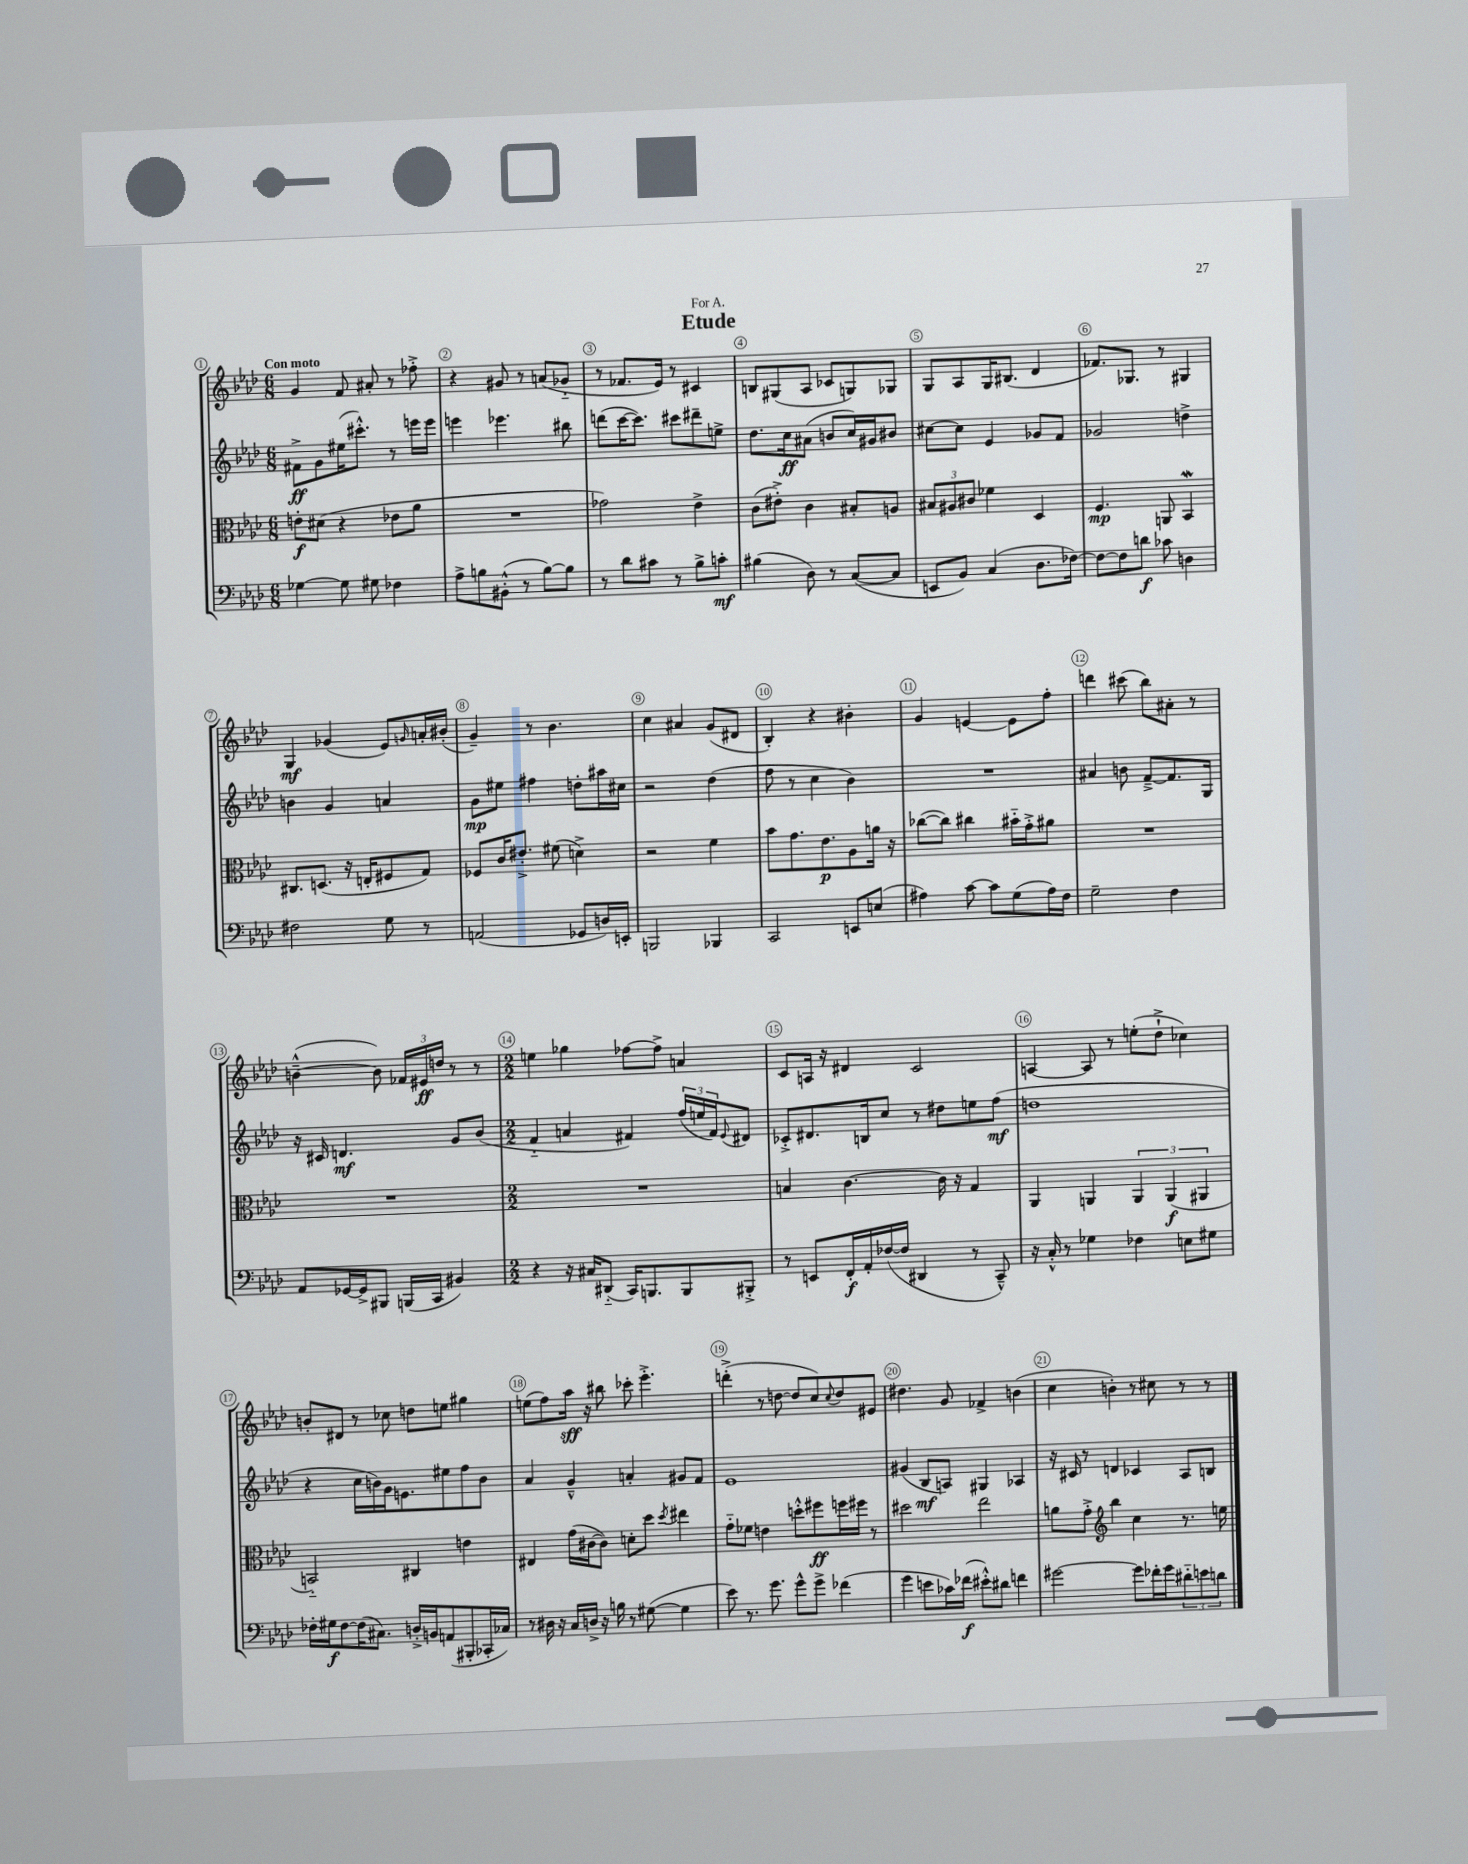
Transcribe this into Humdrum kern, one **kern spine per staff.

**kern	**kern	**kern	**kern
*staff4	*staff3	*staff2	*staff1
*clefF4	*clefC3	*clefG2	*clefG2
*k[b-e-a-d-]	*k[b-e-a-d-]	*k[b-e-a-d-]	*k[b-e-a-d-]
*M6/8	*M6/8	*M6/8	*M6/8
[4G-\	8e'\L	8f#^\L	4g/
.	(8d#\J	8g\	.
8G-\]	4r	(16ee#\K	8f/
.	.	8.ccc#'^^\J)	.
8G#\	.	.	8a#'/
4F-\	8e-\L	8r	8r
.	8a-\J	16eee\LL	8ff-'^\
.	.	16eee\JJ	.
=	=	=	=
8A-^\L	2.r	4eee\	4r
8B\	.	.	.
(8BB#'^^\J	.	4.eee-\	8g#/
8r	.	.	8r
[8B\L)	.	.	(8a/L
8B\]J	.	8bb#\	8g-'~/J
=	=	=	=
8r	2g-\)	(8ddd\L	8r
8d-\L	.	[16ccc\K	8.f-/L
.	.	8.ccc\]J)	.
8c#\J	.	.	.
.	.	.	16e-/Jk)
8r	.	8ccc#\L	8r
8B-^\L	4e-^\	8ddd#~\	4c#/
8c'\J	.	8ee^\J	.
=	=	=	=
(4B#\	(8c\L	8.dd-\L	8B/L
.	8e#'^\J)	.	(8G#/
.	.	16cc\k	.
8D-\)	4c\	(8a#\J	8A-/J
8r	.	8b/L	8c-/L
([8C/L	8B#'/L	16cc/L)	8G/)
.	.	16g#/J	.
8C/]J	8A/J	8b#/J	8G-/J
=	=	=	=
8EE/L	12B#/L	[8cc#\L	8G/L
.	12A#/	.	.
8BB-/J)	.	8cc#\]J	8A-/
.	12c#/J	.	.
(4C/	4f-\	4e-/	16G/K
.	.	.	(8.B#/J
8.D-\L	4D-/	8g-/L	4d-/
.	.	8f/J	.
[16F-\Jk)	.	.	.
=	=	=	=
8F-\_L	4.F/	2g-/	8.f-/L)
8F-\]	.	.	.
.	.	.	8.G-/J
8d\J	.	.	.
8c-\	8AA/	.	8r
4D\	4BB-/	4dd^\	4G#/
=	=	=	=
2F#\	8.C#/L	4b\	4G/
.	(8.D/J	.	.
.	.	4g/	(4g-/
.	16r	.	.
.	16E'/LK	.	.
8G\	8F#/	4a/	8e-/L)
.	.	.	16qqg/
8r	8G/J)	.	16a'/L
.	.	.	(16b#'/JJ
=	=	=	=
(2AA/	8F-/L	8g\L	4g~/)
.	16c/K	8ee#\J	.
.	8.e#'^/J	.	.
.	.	4ff#\	8r
.	(8f#\	.	4.b-\
8GG-/L	4d^\)	8dd'\L	.
16D/L)	.	16aa#\L	.
16EE'/JJ	.	16cc#\JJ	.
=	=	=	=
2BBB/	2r	2r	4cc\
.	.	.	4a#/
4BBB-/	4f\	(4dd-\	(8g/L
.	.	.	8d#/J
=	=	=	=
2CC/	8b-\L	8ff\	4B-'/)
.	8.g\	8r	.
.	.	4cc\	4r
.	8.e-\	.	.
8EE/L	8A-\	4b-\)	4b#'\
(8E/J	16a\Jk	.	.
.	16r	.	.
=	=	=	=
4A#\)	([8cc-\L	2.r	4g/
.	8cc-\]J)	.	.
[8c\	4cc#\	.	[4e/
8c\]L	.	.	.
(8G\	16b#'~\LL	.	8e\]L
.	16g'^\J	.	.
16A#\L)	8a#\J	.	8ff'\J
16F\JJ	.	.	.
=	=	=	=
2G~\	2.r	4a#/	4ddd\
.	.	8b\	(8ccc#\
.	.	[8f~^/L	8bb-\L)
4F\	.	8.f/]	8a#'\J
.	.	.	8r
.	.	16G/Jk	.
=	=	=	=
8AA-/L	2.r	16r	([4b~^^\
.	.	16c#/	.
[16GG-/L	.	4.d/	.
16GG-^/]J	.	.	.
8BBB#/J	.	.	8b\])
(16BBB/LL	.	.	24f-/LL
.	.	.	24e#/
16CC/JJ	.	.	.
.	.	.	24dd/JJ
4BB#/)	.	8g/L	8r
.	.	(8b-/J	8r
=	=	=	=
*M2/2	*M2/2	*M2/2	*M2/2
4r	1r	4f'~/	4ee\
16r	.	4a/	4gg-\
16C#/LK	.	.	.
(8DD#'~/J	.	.	.
16CC/LK)	.	4f#/)	[8ff-\L
8.BBB/	.	.	.
.	.	.	8ff-^\]J
8BBB/	.	(24ff/LL	4a/
.	.	24ee/	.
.	.	24f#/J)	.
.	.	8qqe-/	.
8BBB#'^/J	.	8d#/J	.
=	=	=	=
8r	4B/	8c-'^/L	8c/L
8EE/L	.	8.d#/	16A/Jk
.	.	.	16r
16FF'/L	[4.c\	.	4d#/
16AA-'/	.	16B/k	.
([16F-/	.	8cc/J	.
16F-/]JJ	.	.	.
4DD#/	.	8r	2c/
.	16c\]	8dd#\L	.
.	16r	.	.
8r	4G/	8ee\	.
8CC~^^/)	.	(8ff\J	.
=	=	=	=
16r	4AA-/	1dd	[4A/
16C'^^/	.	.	.
8r	.	.	.
4G-\	4AA/	.	8A/]
.	.	.	8r
4F-\	6AA/	.	(8ee'\L
.	.	.	8dd-`^\J
.	(6AA/	.	.
8E\L	.	.	4cc-\)
.	6AA#/	.	.
8G#\J	.	.	.
=	=	=	=
16F-'\LL	2BB'~/)	4r	8b'/L
16G#\J	.	.	.
[8F-\	.	.	8d#/J
(16F-\]K	.	16cc\LL	8r
8.C#\J)	.	16b\)	.
.	.	16g\J	8cc-\
.	.	8.e\	.
16D'^/LL	4C#/	.	8dd\L
16BB/J	.	.	.
(8AA/	.	8ee#\	8ee\J
8BBB#'/	4e\	8ff\	4gg#\
16CC-'/L	.	8b\J	.
16C-/JJ)	.	.	.
=	=	=	=
8r	4E#/	4a-/	(8ee\L
16D#\	.	.	8ff\)
16r	.	.	.
16C/LL	(16g\LL	4g~^^/	16aa-\Jk
16D^/JJ	[16c#\J	.	16r
16r	8c#\]J)	.	8bb#\
16B\	.	.	.
8r	8d'\L	4a'/	8ccc-'\
([8G#\	8dd-\J	.	4.eee-'^\
.	8qdd-/	.	.
4G#\]	4ee#\	8g#/L	.
.	.	8f/J	.
=	=	=	=
8e-\)	8g'~\L	1e-	(4ddd'^\
8.r	8f-\J	.	.
.	4e\	.	8r
8.g\	.	.	.
.	.	.	[8dd\
8g^^\L	8dd'^^\L	.	8dd/]L
8g^\J	8ff#\	.	8cc/)
.	.	.	8qqcc/
(4f-\	16ff\L	.	8dd/
.	16ff#\JJ	.	.
.	8r	.	8e#/J
=	=	=	=
4g\	2dd#\	(4g#/	4.dd#\
8e\L	.	8B-/L	.
16c-\L)	.	8A/J)	8g/
(16f-\JJ	.	.	.
8e#'^^\L)	2ee-\	4G#/	4f-^/
8d#\J	.	.	.
4f\	.	4A-/	(4b\
=	=	=	=
[2g#\	8a\L	16r	4cc\
.	.	16c#/	.
.	8g'^\J	8r	.
*	*clefG2	*	*
.	4bb-\	4d/	4b'\)
8g#\]L	4cc\	4c-/	8r
16f-'\L	.	.	8cc#\
16g#\J	.	.	.
12d#'~\	8.r	8A-/L	8r
12e\	.	.	.
.	.	8B/J	8r
12d\J	.	.	.
.	16ee\	.	.
==	==	==	==
*-	*-	*-	*-
